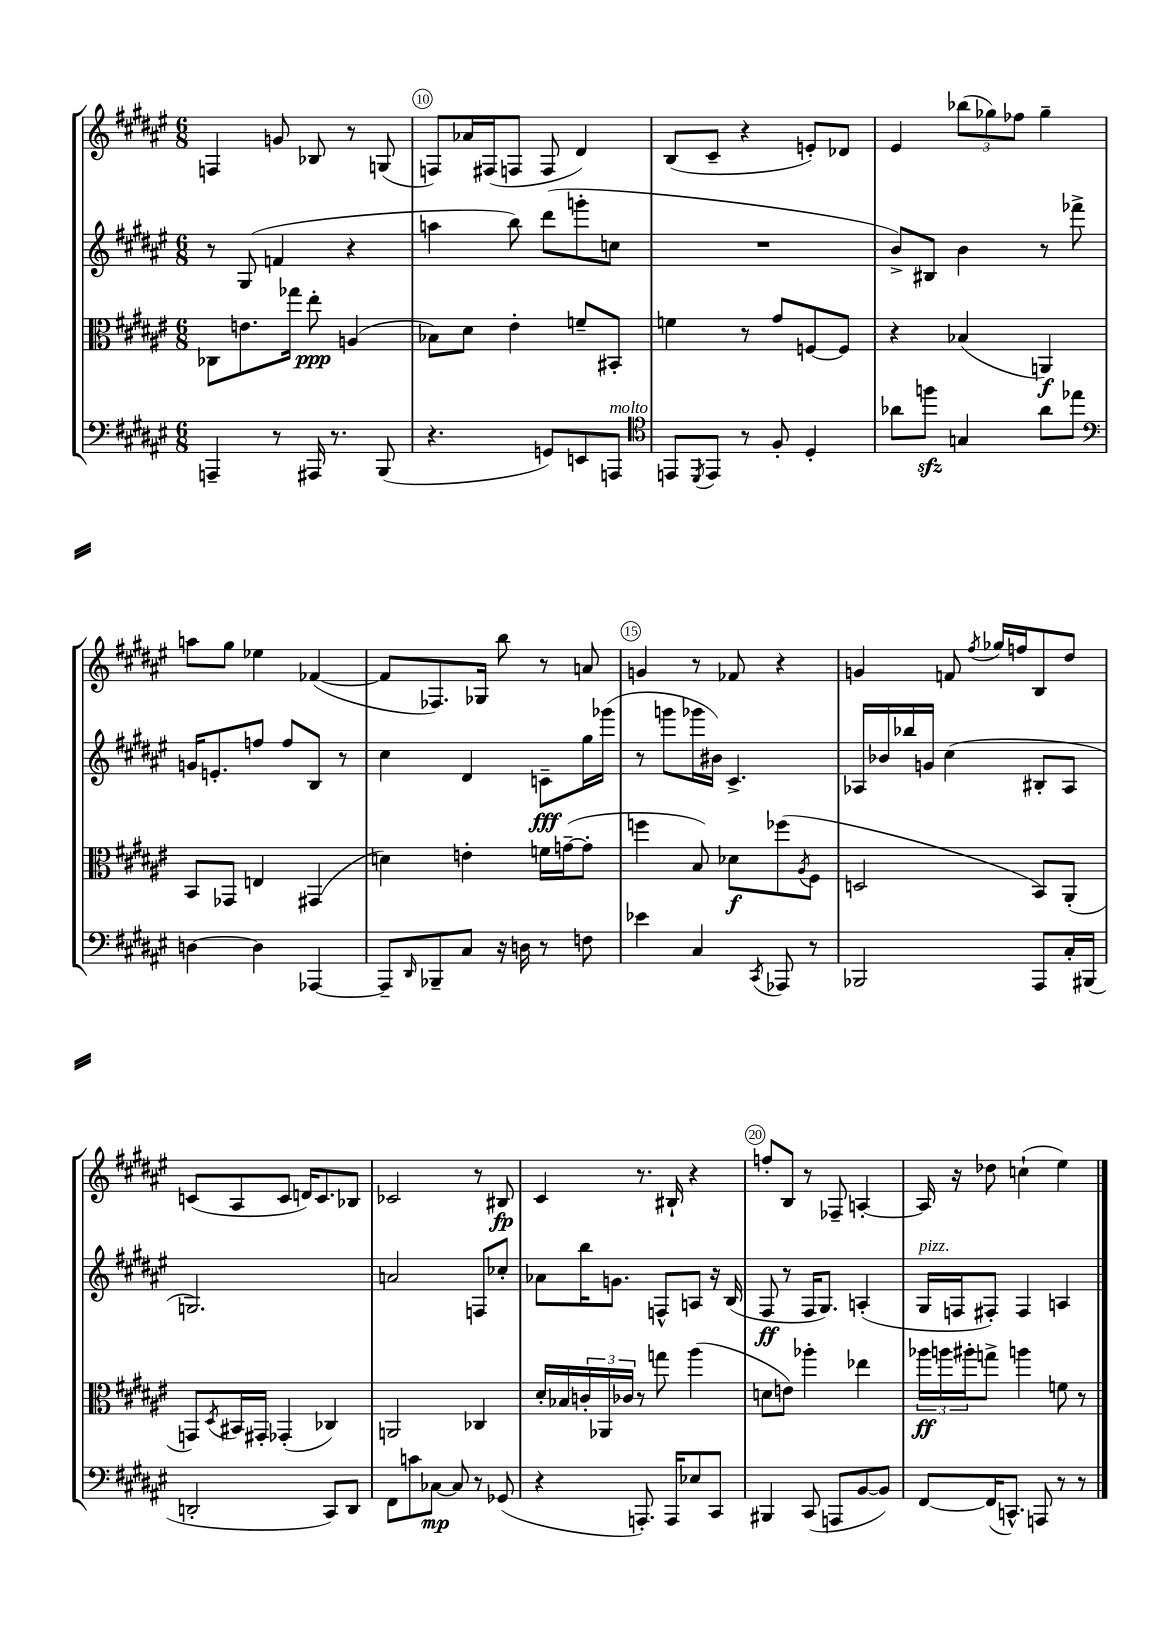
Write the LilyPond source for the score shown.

<<
\new StaffGroup <<
\new Staff = "s0" {
    \clef treble \key fis \major \numericTimeSignature \time 6/8
    f4 g'8 bes8 r8 g8( |
    f8) aes'16 fis16( f8 f8 dis'4) |
    b8( cis'8-- r4 e'8-.) des'8 |
    eis'4 \tuplet 3/2 { bes''8( ges''8) fes''8 } ges''4-- |
    a''8 gis''8 ees''4 fes'4~( |
    fes'8 fes8.) ges16 b''8 r8 a'8 |
    g'4 r8 fes'8 r4 |
    g'4 f'8 \acciaccatura { fis''8 } ges''16 f''16 b8 dis''8 |
    c'8( ais8 c'8 d'16) c'8. bes8 |
    ces'2 r8 bis8\fp |
    cis'4 r8. bis16-! r4 |
    f''8-. b8 r8 fes8-- a4~-. |
    a16 r16 des''8 c''4-!( eis''4) \bar "|." |
}
\new Staff = "s1" {
    \clef treble \key fis \major \numericTimeSignature \time 6/8
    r8 gis8( f'4 r4 |
    a''4 b''8) dis'''8( g'''8-. c''8 |
    R2. |
    b'8->) bis8 b'4 r8 fes'''8-> |
    g'16 e'8.-. f''8 f''8 b8 r8 |
    cis''4 dis'4 c'8--\fff gis''16 ges'''16( |
    r8 g'''8 ges'''16 bis'16) cis'4.-> |
    aes16 bes'16 bes''16 g'16 cis''4( bis8-. aes8 |
    g2.) |
    a'2 f8 ces''8-. |
    aes'8 b''16 g'8. f8-^ a8 r16 b16( |
    fis8\ff r8 fis16 gis8.) a4-.( |
    gis16^\markup { \italic "pizz." } f16 fis8-.) fis4 a4 \bar "|." |
}
\new Staff = "s2" {
    \clef alto \key fis \major \numericTimeSignature \time 6/8
    ces8 e'8. ges''16 eis''8-.\ppp a4( |
    bes8) dis'8 eis'4-. f'8-- bis,8-. |
    f'4 r8 gis'8 f8~ f8 |
    r4 bes4( a,4\f) |
    b,8 ges,8 e4 gis,4( |
    d'4) e'4-. f'16 g'16~--( g'8-. |
    f''4 b8) des'8\f fes''8( \acciaccatura { ais8 } fis8 |
    d2 b,8) ais,8-.( |
    g,8) \acciaccatura { dis8 } bis,16 gis,16-. ges,4-.( ces4) |
    a,2 ces4 |
    dis'16-. bes16 \tuplet 3/2 { c'16-. aes,16 ces'16 } r8 g''8 ais''4( |
    d'8 e'8) aes''4-. ees''4 |
    \tuplet 3/2 { aes''16\ff a''16 ais''16-. } g''8-> a''4 f'8 r8 \bar "|." |
}
\new Staff = "s3" {
    \clef bass \key fis \major \numericTimeSignature \time 6/8
    a,,4-- r8 ais,,16 r8. b,,8( |
    r4. g,8) e,8 a,,8^\markup { \italic "molto" } |
    \clef tenor e,8 \acciaccatura { dis,8 } e,8 r8 fis8-. dis4-. |
    aes'8 f''8\sfz g4 aes'8 ees''8 |
    \clef bass d4~ d4 aes,,4~ |
    aes,,8-- \grace { dis,16 } bes,,8-- cis8 r16 d16 r8 f8 |
    ees'4 cis4 \acciaccatura { cis,8 } aes,,8 r8 |
    bes,,2 ais,,8 cis16-. bis,,16( |
    d,2-. cis,8) d,8 |
    fis,8 c'8 ces8~\mp ces8 r8 ges,8( |
    r4 a,,8.-.) a,,16 ees8 cis,8 |
    bis,,4 cis,8( a,,8 b,8~ b,8) |
    fis,8~ fis,16( c,8.-^) a,,8 r8 r8 \bar "|." |
}
>>
>>
\layout { \context { \Score currentBarNumber = #9 \override BarNumber.break-visibility = ##(#f #t #t) barNumberVisibility = #(every-nth-bar-number-visible 5) \override BarNumber.stencil = #(make-stencil-circler 0.1 0.3 ly:text-interface::print) } }
